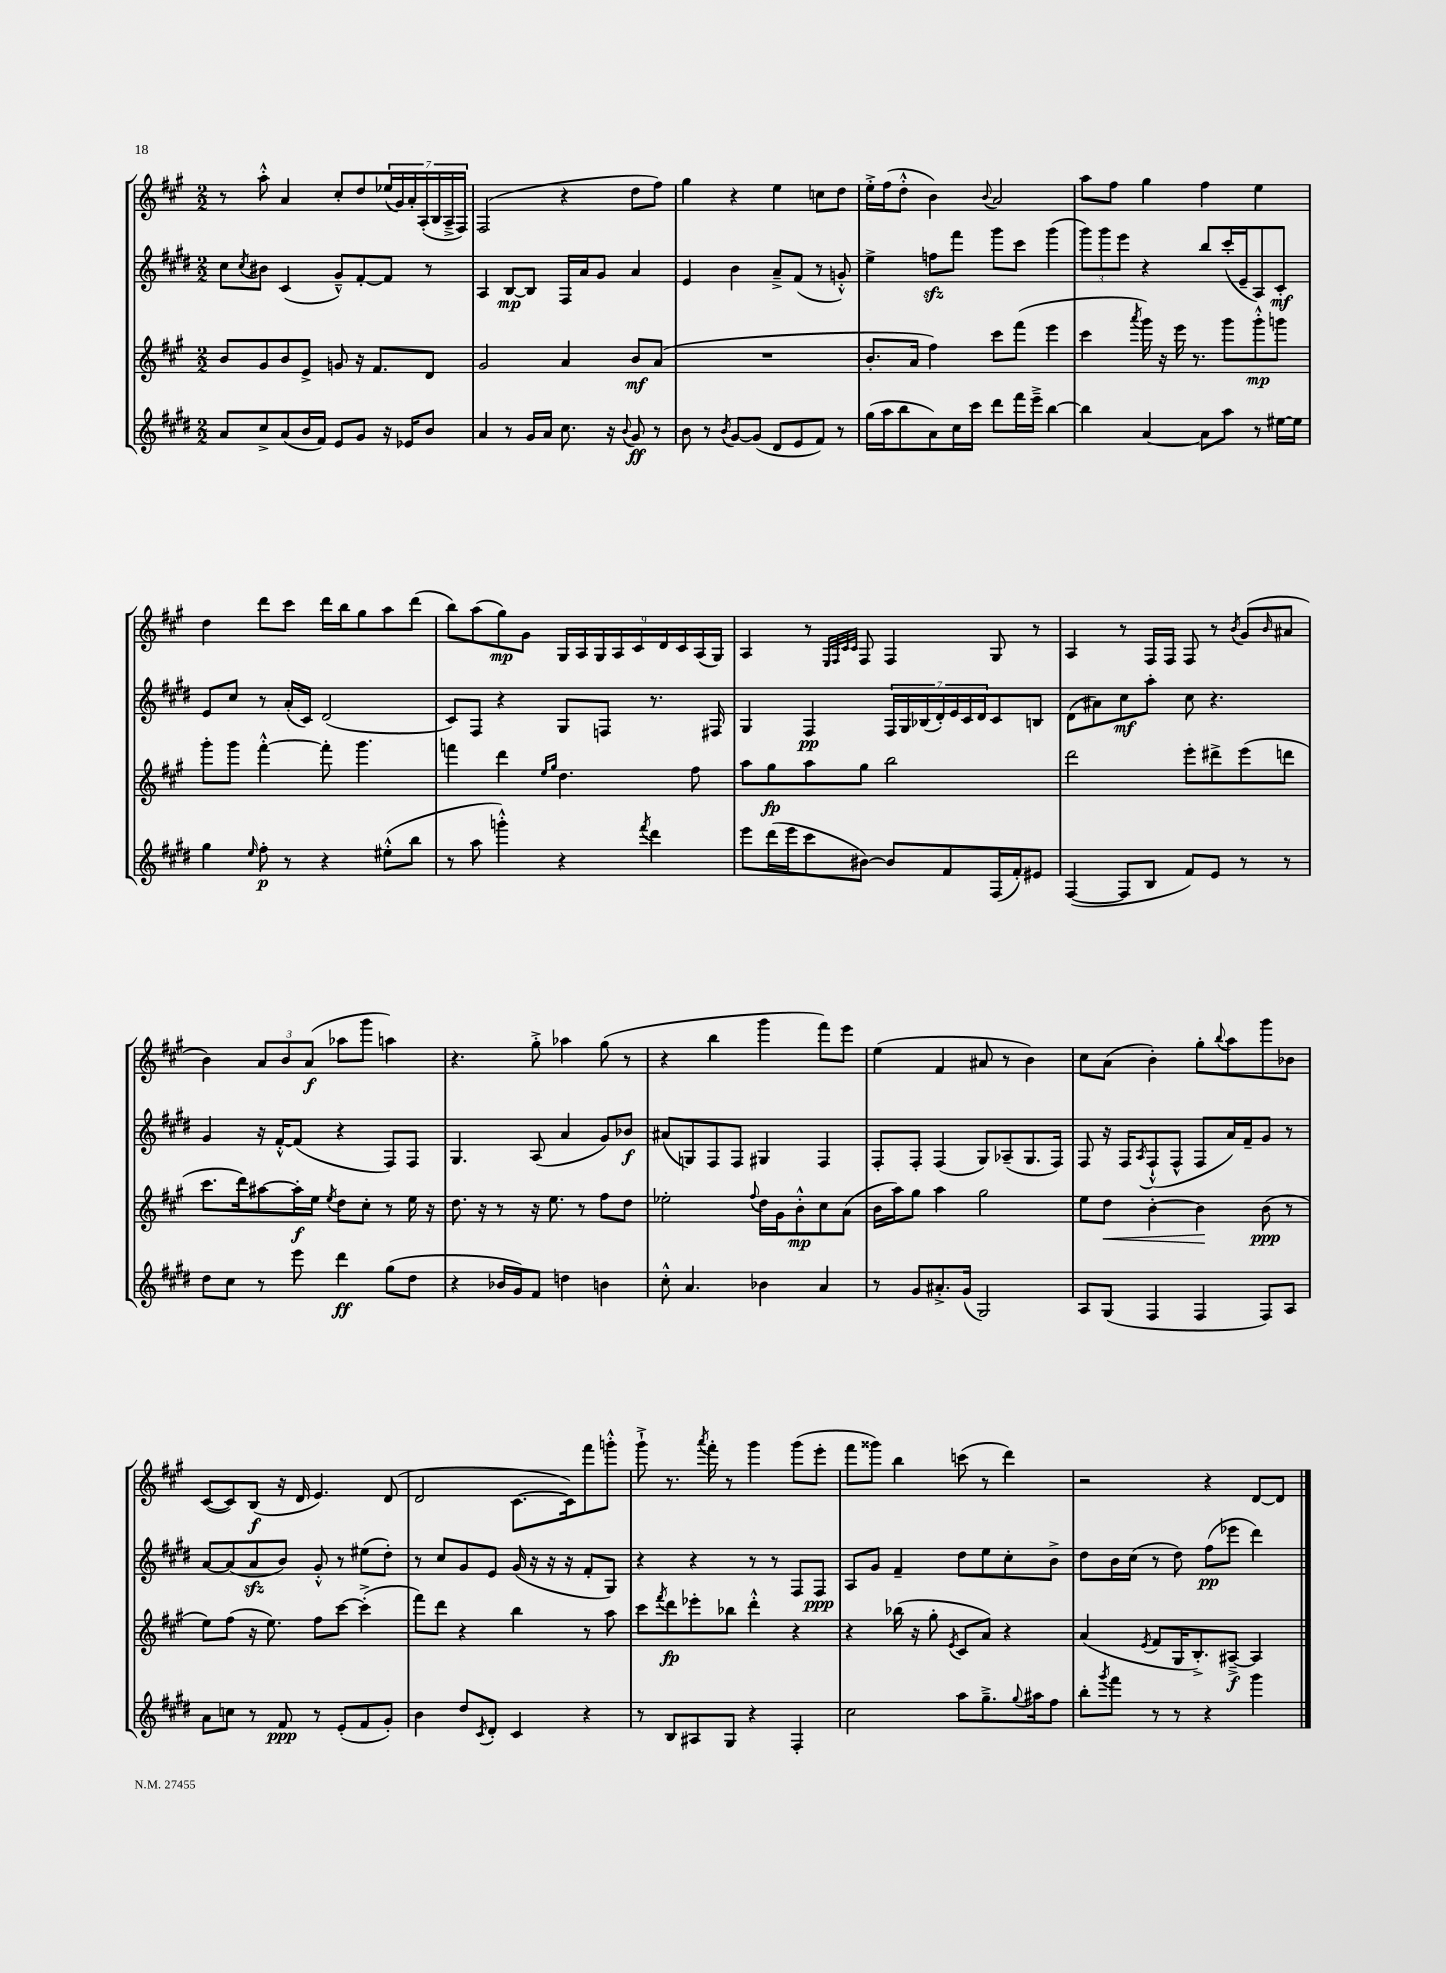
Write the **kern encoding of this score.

**kern	**dynam	**kern	**dynam	**kern	**dynam	**kern	**dynam
*part4	*part4	*part3	*part3	*part2	*part2	*part1	*part1
*staff4	*staff4	*staff3	*staff3	*staff2	*staff2	*staff1	*staff1
*clefG2	*	*clefG2	*	*clefG2	*	*clefG2	*
*k[f#c#g#d#]	*	*k[f#c#g#]	*	*k[f#c#g#d#]	*	*k[f#c#g#]	*
*M2/2	*	*M2/2	*	*M2/2	*	*M2/2	*
=8	=8	=8	=8	=8	=8	=8	=8
8a/L	.	8b/L	.	8cc#\L	.	8r	.
.	.	.	.	8qcc#/	.	.	.
8cc#^/	.	8g#/	.	8b#X\J	.	8aa'^^\	.
(8a/	.	8b/	.	(4c#/	.	4a/	.
16b/L	.	8e^/J	.	.	.	.	.
16f#/JJ)	.	.	.	.	.	.	.
8e/L	.	8gn/	.	8g#~^^/L)	.	8cc#'/L	.
8g#/J	.	16r	.	[8f#'/	.	8dd/	.
.	.	8.f#/L	.	.	.	.	.
16r	.	.	.	8f#/J]	.	(28ee-X/L	.
.	.	.	.	.	.	28g#/)	.
16e-X/KL	.	.	.	.	.	.	.
.	.	.	.	.	.	28a'/	.
.	.	.	.	.	.	(28A'/	.
8b/J	.	8d/J	.	8r	.	.	.
.	.	.	.	.	.	28B/	.
.	.	.	.	.	.	28A~^/	.
.	.	.	.	.	.	28F#/JJ)	.
=9	=9	=9	=9	=9	=9	=9	=9
4a/	.	2g#/	.	4A/	.	(2F#/	.
8r	.	.	.	[8B/L	mp	.	.
16g#/LL	.	.	.	8B/J]	.	.	.
16a/JJ	.	.	.	.	.	.	.
8.cc#\	.	4a/	.	16F#/LL	.	4r	.
.	.	.	.	16a/J	.	.	.
.	.	.	.	8g#/J	.	.	.
16r	.	.	.	.	.	.	.
8qqb/	.	.	.	.	.	.	.
8g#/	ff	8b/L	mf	4a/	.	8dd\L	.
8r	.	(8a/J	.	.	.	8ff#\J)	.
=10	=10	=10	=10	=10	=10	=10	=10
8b\	.	1r	.	4e/	.	4gg#\	.
8r	.	.	.	.	.	.	.
8qb/	.	.	.	.	.	.	.
[8g#/L	.	.	.	4b\	.	4r	.
(8g#/J]	.	.	.	.	.	.	.
8d#/L	.	.	.	8a~^/L	.	4ee\	.
8e/	.	.	.	(8f#/J	.	.	.
8f#/J)	.	.	.	8r	.	8ccn\L	.
8r	.	.	.	8gn'^^/)	.	8dd\J	.
=11	=11	=11	=11	=11	=11	=11	=11
(16gg#\LL	.	8.b'/L	.	4ee^\	.	16ee'^\LL	.
16aa\J	.	.	.	.	.	(16ff#\J	.
8bb\	.	.	.	.	.	8dd'^^\J	.
.	.	16a/Jk	.	.	.	.	.
8a\)	.	4ff#\)	.	8ffnzz\L	.	4b\)	.
16cc#\L	.	.	.	8fff#\J	.	.	.
16ccc#\JJ	.	.	.	.	.	.	.
.	.	.	.	.	.	8qqb/	.
8ddd#\L	.	8ccc#\L	.	8ggg#\L	.	2a/	.
16fff#\L	.	(8fff#\J	.	8ccc#\J	.	.	.
16eee~^\JJ	.	.	.	.	.	.	.
[4bb\	.	4eee\	.	(4ggg#\	.	.	.
=12	=12	=12	=12	=12	=12	=12	=12
4bb\]	.	4ccc#\	.	12ggg#\L)	.	8aa\L	.
.	.	.	.	12ggg#\	.	.	.
.	.	.	.	.	.	8ff#\J	.
.	.	.	.	12eee\J	.	.	.
.	.	8qaaa/	.	.	.	.	.
[4a/	.	16ggg#\)	.	4r	.	4gg#\	.
.	.	16r	.	.	.	.	.
.	.	16eee\	.	.	.	.	.
.	.	8.r	.	.	.	.	.
8a\L]	.	.	.	8bb/L	.	4ff#\	.
8aa\J	.	8ggg#\L	.	(16ccc#'/L	.	.	.
.	.	.	.	16e~/J	.	.	.
8r	.	8ggg#'^^\	mp	8A/)	.	4ee\	.
[16ee#X\LL	.	8gggn\J	.	8c#'/J	mf	.	.
16ee#\JJ]	.	.	.	.	.	.	.
!!LO:LB:g=z
=13	=13	=13	=13	=13	=13	=13	=13
4gg#\	.	8ggg#'\L	.	8e/L	.	4dd\	.
.	.	8ggg#\J	.	8cc#/J	.	.	.
16qqee/	.	.	.	.	.	.	.
8ff#'\	p	[4fff#'^^\	.	8r	.	8ddd\L	.
8r	.	.	.	(16a'/LL	.	8ccc#\J	.
.	.	.	.	16c#/JJ)	.	.	.
4r	.	8fff#'\]	.	(2d#/	.	16ddd\LL	.
.	.	.	.	.	.	16bb\J	.
.	.	4.ggg#\	.	.	.	8gg#\	.
(8ee#X'^^\L	.	.	.	.	.	8aa\	.
8bb\J	.	.	.	.	.	(8ddd\J	.
=14	=14	=14	=14	=14	=14	=14	=14
8r	.	4fffn\	.	8c#/L)	.	8bb\L)	.
8aa\	.	.	.	8F#/J	.	(8aa\	.
4gggn'^^\)	.	4ddd\	.	4r	.	8gg#\)	mp
.	.	.	.	.	.	8g#\J	.
.	.	16qqee/LL	.	.	.	.	.
.	.	16qqgg#/JJ	.	.	.	.	.
4r	.	4.dd\	.	8G#/L	.	18G#/LL	.
.	.	.	.	.	.	18A/	.
.	.	.	.	.	.	18G#/	.
.	.	.	.	8Fn/J	.	.	.
.	.	.	.	.	.	18A/	.
.	.	.	.	.	.	18c#/	.
8qfff#/	.	.	.	.	.	.	.
4ddd#\	.	.	.	8.r	.	.	.
.	.	.	.	.	.	18d/	.
.	.	.	.	.	.	18c#/	.
.	.	8ff#\	.	.	.	.	.
.	.	.	.	.	.	(18A/	.
.	.	.	.	16F#X/	.	.	.
.	.	.	.	.	.	18G#/JJ)	.
=15	=15	=15	=15	=15	=15	=15	=15
8eee\L	.	8aa\L	.	4G#/	.	4A/	.
(16ddd#\L	.	8gg#\	fp	.	.	.	.
16eee\J	.	.	.	.	.	.	.
8ccc#\	.	8aa\	.	4F#/	pp	8r	.
.	.	.	.	.	.	32qqE/LLL	.
.	.	.	.	.	.	32qqF#/	.
.	.	.	.	.	.	32qqc#/	.
.	.	.	.	.	.	32qqc#/JJJ	.
[8b#X\J)	.	8gg#\J	.	.	.	8F#/	.
8b#/L]	.	2bb\	.	28F#/LL	.	4F#/	.
.	.	.	.	28G#/	.	.	.
.	.	.	.	(28B-X/	.	.	.
.	.	.	.	28d#'/)	.	.	.
8f#/	.	.	.	.	.	.	.
.	.	.	.	28e/	.	.	.
.	.	.	.	28c#/	.	.	.
.	.	.	.	28d#/J	.	.	.
(16F#/L	.	.	.	8c#/	.	8G#/	.
16f#'/J)	.	.	.	.	.	.	.
8e#X/J	.	.	.	8Bn/J	.	8r	.
=16	=16	=16	=16	=16	=16	=16	=16
([4F#/	.	2ddd\	.	(8d#\L	.	4A/	.
.	.	.	.	8a#X\)	.	.	.
8F#/L]	.	.	.	8cc#\	mf	8r	.
8B/J	.	.	.	8aa'\J	.	16F#/LL	.
.	.	.	.	.	.	16F#/JJ	.
8f#/L)	.	8eee'\L	.	8cc#\	.	8F#/	.
8e/J	.	8ddd#X^\	.	4.r	.	8r	.
.	.	.	.	.	.	8qb/	.
8r	.	(8eee\	.	.	.	(8g#/L	.
.	.	.	.	.	.	16qqb/	.
8r	.	8dddn\J	.	.	.	8a#X/J	.
!!LO:LB:g=z
=17	=17	=17	=17	=17	=17	=17	=17
8dd#\L	.	8.ccc#\L	.	4g#/	.	4b\)	.
8cc#\J	.	.	.	.	.	.	.
.	.	16ddd\k)	.	.	.	.	.
8r	.	[8aa#X\	.	16r	.	12a/L	.
.	.	.	.	[16f#'^^/KL	.	.	.
.	.	.	.	.	.	12b/	.
8eee\	.	16aa#'\L]	f	(8f#/J]	.	.	.
.	.	.	.	.	.	(12a/J	f
.	.	16ee\JJ	.	.	.	.	.
.	.	8qee/	.	.	.	.	.
4ddd#\	ff	8dd\L	.	4r	.	8aa-X\L	.
.	.	8cc#'\J	.	.	.	8ggg#\J	.
(8gg#\L	.	8r	.	8F#/L)	.	4aan\)	.
8dd#\J	.	16ee\	.	8F#/J	.	.	.
.	.	16r	.	.	.	.	.
=18	=18	=18	=18	=18	=18	=18	=18
4r	.	8.dd\	.	4.G#/	.	4.r	.
.	.	16r	.	.	.	.	.
16b-X/LL	.	8r	.	.	.	.	.
16g#/J)	.	.	.	.	.	.	.
8f#/J	.	16r	.	(8A/	.	8gg#'^\	.
.	.	8.ee\	.	.	.	.	.
4ddn\	.	.	.	4a/	.	4aa-X\	.
.	.	8r	.	.	.	.	.
4bn\	.	8ff#\L	.	8g#/L)	.	(8gg#\	.
.	.	8dd\J	.	8b-X/J	f	8r	.
=19	=19	=19	=19	=19	=19	=19	=19
8cc#'^^\	.	2ee-X'\	.	(8a#X/L	.	4r	.
4.a/	.	.	.	8Gn/)	.	.	.
.	.	.	.	8F#/	.	4bb\	.
.	.	.	.	8F#/J	.	.	.
.	.	8qqff#/	.	.	.	.	.
4b-X\	.	16dd\LL	.	4G#X/	.	4ggg#\	.
.	.	16g#\J	.	.	.	.	.
.	.	8b'^^\	mp	.	.	.	.
4a/	.	8cc#\	.	4F#/	.	8fff#\L)	.
.	.	(8a\J	.	.	.	8eee\J	.
=20	=20	=20	=20	=20	=20	=20	=20
8r	.	16b\LL	.	8F#'/L	.	(4ee\	.
.	.	16aa\J)	.	.	.	.	.
8g#/L	.	8gg#\J	.	8F#'/J	.	.	.
8.a#X'^/	.	4aa\	.	(4F#/	.	4f#/	.
(16g#/Jk	.	.	.	.	.	.	.
2G#/)	.	2gg#\	.	8G#/L)	.	8a#X/	.
.	.	.	.	(8A-X~/	.	8r	.
.	.	.	.	8.G#/	.	4b\)	.
.	.	.	.	16F#/Jk)	.	.	.
=21	=21	=21	=21	=21	=21	=21	=21
8A/L	.	8ee\L	.	8F#/	.	8cc#\L	.
!	!	!	!LO:HP:b	!	!	!	!
(8G#/J	.	8dd\J	<	16r	.	(8a\J	.
.	.	.	.	16F#/KL	.	.	.
.	.	.	.	8qA/	.	.	.
4F#/	.	[4b'\	.	(8F#`^^/	.	4b'\)	.
.	.	.	.	8F#^^/J	.	.	.
4F#/	.	4b\]	.	8F#/L	.	8gg#'\L	.
.	.	.	.	.	.	8qqbb/	.
.	.	.	.	16a/L)	.	8aa\	.
.	.	.	.	16f#~/J	.	.	.
8F#/L)	.	(8b\	[ ppp	8g#/J	.	8ggg#\	.
8A/J	.	8r	.	8r	.	8b-X\J	.
!!LO:LB:g=z
=22	=22	=22	=22	=22	=22	=22	=22
8a\L	.	8ee\L)	.	[8a/L	.	([8c#/L	.
8ccn\J	.	(8ff#\J	.	(8a/]	.	8c#/])	.
8r	.	16r	.	8azz/	.	(8B/J	f
.	.	8.ee\)	.	.	.	.	.
8f#/	ppp	.	.	8b/J)	.	16r	.
.	.	.	.	.	.	16d/	.
8r	.	8ff#\L	.	8g#'^^/	.	4.e/)	.
(8e'/L	.	[8ccc#\J	.	8r	.	.	.
8f#/	.	(4ccc#'^\]	.	(8ee#X\L	.	.	.
8g#'/J)	.	.	.	8dd#'\J)	.	(8d/	.
=23	=23	=23	=23	=23	=23	=23	=23
4b\	.	8fff#\L)	.	8r	.	2d/	.
.	.	8ddd\J	.	8cc#/L	.	.	.
8dd#/L	.	4r	.	8g#/	.	.	.
8qc#/	.	.	.	.	.	.	.
8d#'/J	.	.	.	8e/J	.	.	.
4c#/	.	4bb\	.	(16g#/	.	[8.c#\L	.
.	.	.	.	16r	.	.	.
.	.	.	.	16r	.	.	.
.	.	.	.	16r	.	16c#\k])	.
4r	.	8r	.	8f#'/L	.	8fff#\	.
.	.	8aa\	.	8G#/J)	.	8gggn'^^\J	.
=24	=24	=24	=24	=24	=24	=24	=24
8r	.	8ccc#\L	.	4r	.	8ggg#`^\	.
.	.	8qfff#/	.	.	.	.	.
8B/L	.	8ddd\	fp	.	.	8.r	.
8A#X/	.	8eee-X'\	.	4r	.	.	.
.	.	.	.	.	.	8qaaa/	.
.	.	.	.	.	.	16fff#'\	.
8G#/J	.	8bb-X\J	.	.	.	8r	.
4r	.	4ddd'^^\	.	8r	.	4ggg#\	.
.	.	.	.	8r	.	.	.
4F#'/	.	4r	.	8F#/L	.	(8ggg#\L	.
.	.	.	.	8F#/J	ppp	8eee'\J	.
=25	=25	=25	=25	=25	=25	=25	=25
2cc#\	.	4r	.	8A/L	.	8fff#\L	.
.	.	.	.	8g#/J	.	8ggg##X\J)	.
.	.	(16bb-X\	.	4f#~/	.	4bb\	.
.	.	16r	.	.	.	.	.
.	.	8gg#'\	.	.	.	.	.
.	.	8qe/	.	.	.	.	.
8aa\L	.	8c#/L	.	8dd#\L	.	(8cccn\	.
8.gg#~^\	.	8a/J)	.	8ee\	.	8r	.
.	.	4r	.	8cc#'\	.	4ddd\)	.
8qqgg#/	.	.	.	.	.	.	.
16aa#X\k	.	.	.	.	.	.	.
8ff#\J	.	.	.	8b^\J	.	.	.
=26	=26	=26	=26	=26	=26	=26	=26
8bb'\L	.	(4a/	.	8dd#\L	.	2r	.
8qggg#/	.	.	.	.	.	.	.
8fff#\J	.	.	.	16b\L	.	.	.
.	.	.	.	(16cc#\JJ	.	.	.
.	.	8qe/	.	.	.	.	.
8r	.	8f#/L	.	8r	.	.	.
8r	.	16G#/K	.	8dd#\)	.	.	.
.	.	8.B'^/)	.	.	.	.	.
4r	.	.	.	(8ff#\L	pp	4r	.
.	.	[8A#X~^/J	f	8eee-X\J	.	.	.
4ggg#\	.	4A#/]	.	4ddd#\)	.	[8d/L	.
.	.	.	.	.	.	8d/J]	.
==	==	==	==	==	==	==	==
*-	*-	*-	*-	*-	*-	*-	*-
